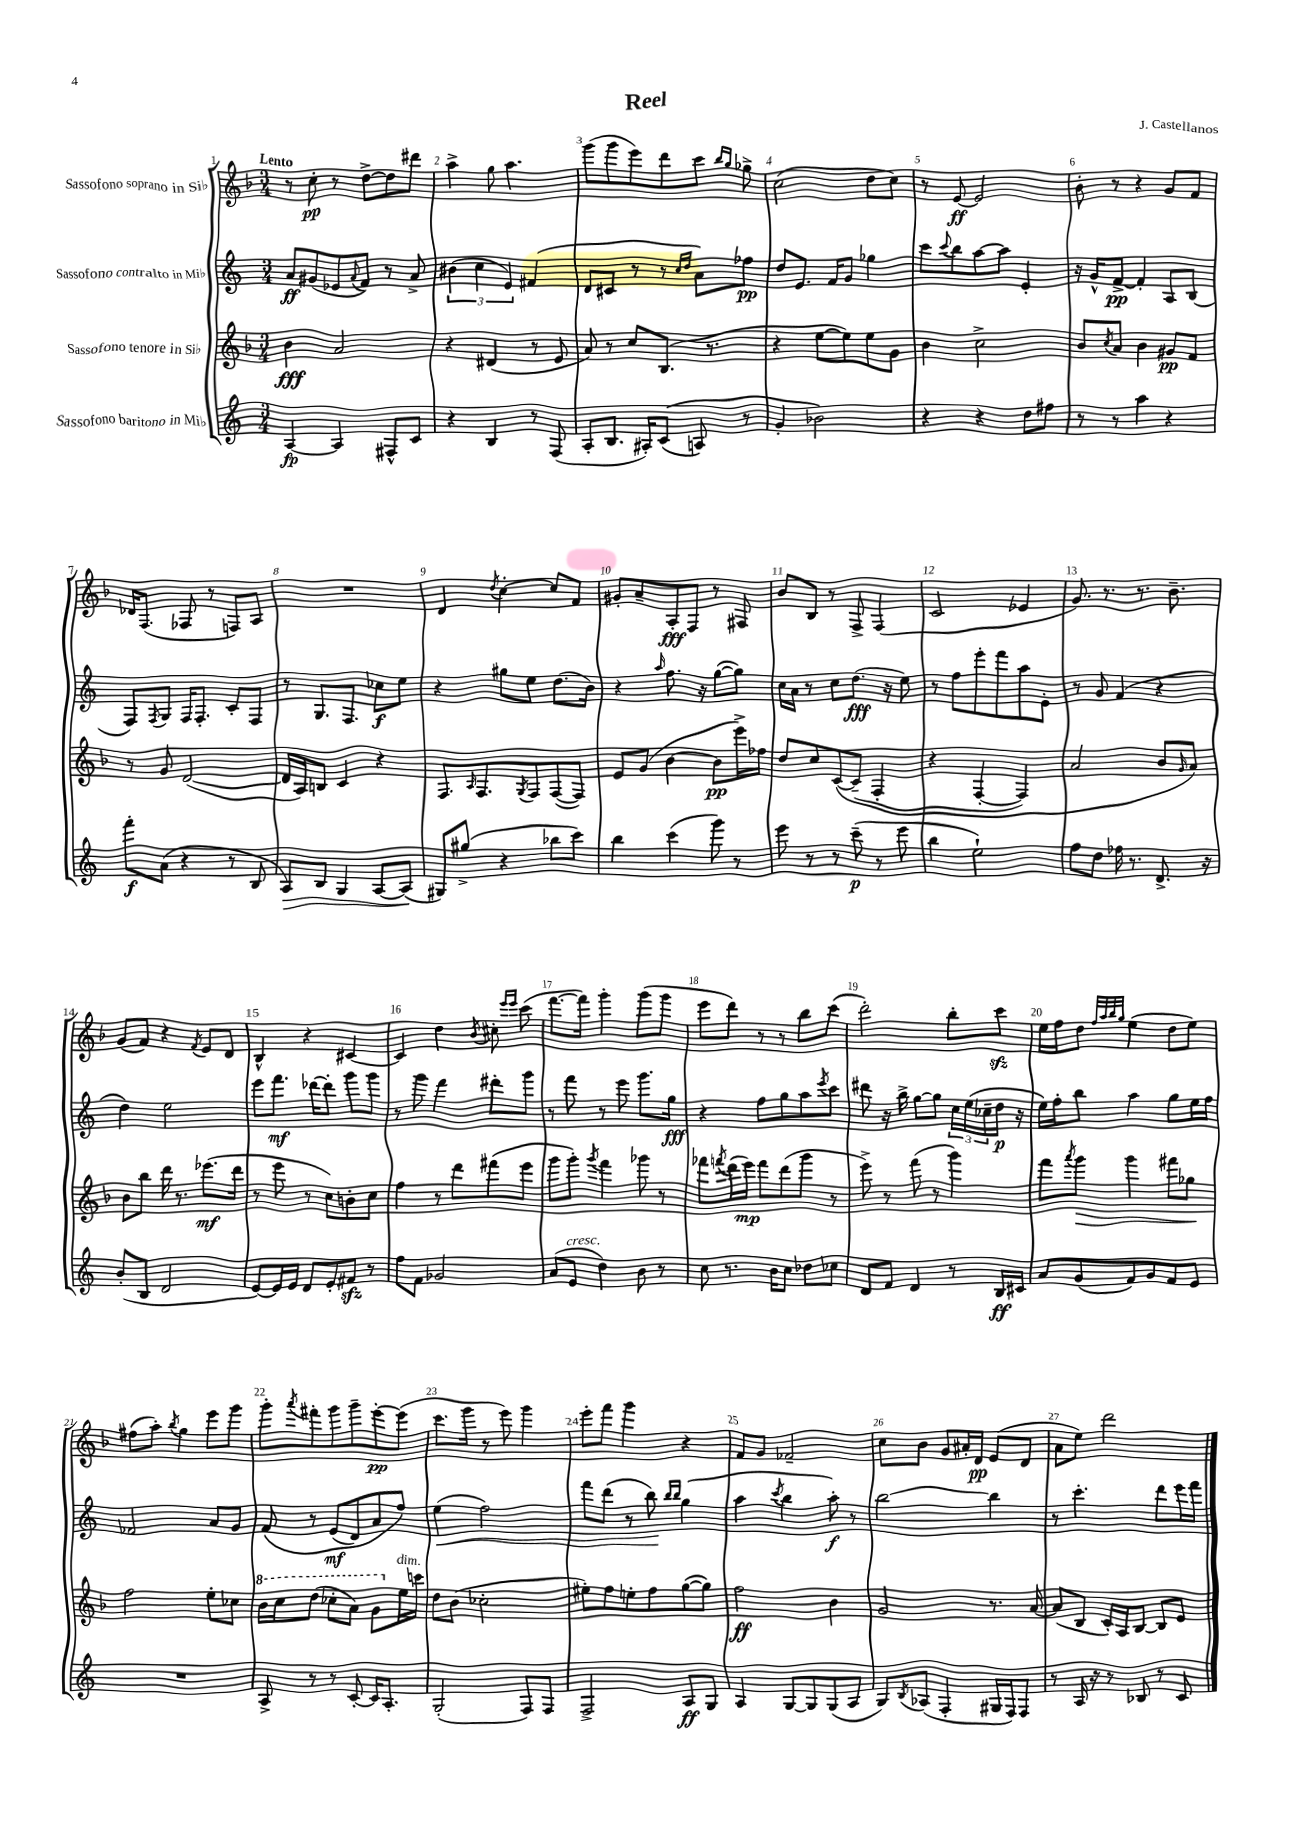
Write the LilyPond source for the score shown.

\header { title = "Reel" composer = "J. Castellanos" }
<<
\new StaffGroup <<
\new Staff = "s0" \with { instrumentName = "Sassofono soprano in Sib" } {
    \clef treble \key f \major \numericTimeSignature \time 3/4 \tempo "Lento"
    r8 c''8-.\pp r8 d''8~-> d''8 dis'''8 |
    a''4-> g''8 a''4. |
    g'''8( g'''8 e'''8) d'''8 c'''8 \grace { bes''16 g''16 } ges''8-> |
    c''2( d''8 c''8) |
    r8 e'8~\ff e'2 |
    bes'8-. r8 r4 g'8 f'8 |
    des'16 f8.( fes8 r8 f8) a8 |
    R2. |
    d'4 \acciaccatura { d''8 } c''4~-. c''8 f'8 |
    gis'8-. a'8-- a8-.\fff f8 r8 fis8 |
    bes'8 bes8 r8 f8-> f4( |
    c'2 ees'4 |
    g'8.) r8. r8. bes'8.-- |
    g'8( f'8) r4 \acciaccatura { f'8 } e'8 d'8 |
    bes4-^ r4 cis'4~ |
    cis'4 d''4 \acciaccatura { bes'8 } cis''8-. \grace { e'''16 e'''16 } c'''8( |
    f'''8.~ f'''16) g'''4-. g'''8( g'''8 |
    e'''8 d'''8) r8 r8 bes''8 c'''8( |
    d'''2-.) bes''8-. c'''8\sfz |
    e''16 f''16 d''8 \grace { f''32 a''32 bes''32 g''32 } e''4( d''8 e''8) |
    fis''8( a''8-.) \acciaccatura { bes''8 } g''4 e'''8 g'''8 |
    g'''8-. \acciaccatura { a'''8 } fis'''8-. g'''8 g'''8-- e'''8~-.\pp e'''8( |
    c'''8. g'''16 r8 e'''8) g'''4 |
    e'''8-. f'''8 g'''4 r4 |
    f'8 g'8 fes'2-- |
    c''8 bes'8 g'8 ais'16-. d'16\pp e'8( d'8 |
    a'8 e''8) d'''2 \bar "|." |
}
\new Staff = "s1" \with { instrumentName = "Sassofono contralto in Mib" } {
    \clef treble \key c \major \numericTimeSignature \time 3/4
    a'8\ff gis'8( ees'8 \appoggiatura { a'8 } f'8) r8 a'8-> |
    \tuplet 3/2 { bis'4( c''4 e'4) } fis'4( |
    d'8 cis'8 r8 r8 \grace { c''16 d''16 } a'8) fes''8\pp |
    d''8 e'8. f'16 g'8 ges''4 |
    c'''8 \appoggiatura { c'''8 } b''8 a''8~ a''8 e'4-. |
    r16 g'16-^ f'8~->\pp f'4-. a8 b8( |
    f8) \acciaccatura { f8 } g8 f16 f8.-. c'8-. f8 |
    r8 g8. f8. ces''8\f e''8 |
    r4 gis''8 e''8 d''8.( b'16) |
    r4 \grace { a''16 } f''8. r16 g''8~( g''8) |
    c''16 a'16 r8 c''8 d''8.\fff( r16 e''8) |
    r8 f''8 e'''8-. f'''8 a''8 e'8-. |
    r8 g'8 f'4( r4 |
    d''4) e''2 |
    e'''8 f'''8.\mf des'''16~ des'''8-. g'''8 g'''8 |
    r8 g'''8 f'''4 dis'''8-. g'''8 |
    r8 f'''8 r8 e'''8 g'''8. g''16\fff |
    r4 f''8 g''8 a''8 \acciaccatura { e'''8 } c'''8 |
    dis'''8 r16 b''16-> g''8~ g''8 \tuplet 3/2 { c''16 e''16( ces''16-- } d''16\p r16 |
    e''16) f''16-. b''8 a''4 g''8 e''16 f''16 |
    fes'2 a'8 g'8 |
    f'8\( r8 e'8\mf( d'8) a'8 f''8\) |
    e''4\<( f''2) |
    f'''8 d'''8( r8 b''8\!) \grace { b''16 b''16 } g''4( |
    a''4 \acciaccatura { c'''8 } b''4 a''8-.\f) r8 |
    b''2~ b''4 |
    r8 c'''4.-. d'''8 e'''16 f'''16 \bar "|." |
}
\new Staff = "s2" \with { instrumentName = "Sassofono tenore in Sib" } {
    \clef treble \key f \major \numericTimeSignature \time 3/4
    bes'4\fff a'2 |
    r4 dis'4( r8 e'8 |
    a'8) r8 c''8 bes8.( r8. |
    r4 e''8~ e''8) e''8 g'8 |
    bes'4 c''2-> |
    bes'8 \acciaccatura { c''8 } a'8 bes'4 gis'8\pp f'8 |
    r8 g'8 d'2~( |
    d'16 a16) b8 c'4 r4 |
    f8. \grace { a16 } f8. \acciaccatura { g8 } f8 f8~( f8) |
    e'8 g'8( bes'4~ bes'8\pp e'''16->) fes''16 |
    d''8 c''8 c'8~\( c'8--( f4-. |
    r4 f4~-. f4) |
    a'2 bes'8 \grace { g'16 } a'8\) |
    bes'8 bes''8 d'''16 r8. ees'''8.\mf( d'''16 |
    r8 e'''8 r8 c''8) b'8-. c''8 |
    f''4 r8 d'''8 fis'''8( e'''8 |
    g'''8 g'''8-.) \acciaccatura { g'''8 } f'''4 ges'''8 r8 |
    fes'''8 \acciaccatura { f'''8 } d'''16( e'''16\mp) f'''8 d'''8( g'''8 r8 |
    e'''8->) r8 f'''8( r8 g'''4) |
    f'''8 \acciaccatura { a'''8 } g'''8\> g'''4 fis'''8 ges''8\! |
    f''2 e''8-. ces''8 |
    \ottava #1 bes''16 c'''16 d'''8( ces'''8-. a''8) g''8 \ottava #0 e''16^\markup { \italic "dim." } c'''16 |
    d''8 bes'8( ces''2-. |
    eis''8-.) f''8 e''8-. f''8 g''8~( g''8) |
    f''2\ff bes'4 |
    g'2 r8. a'16~ |
    a'8( bes8 c'16-.) a16 bes8~ bes8 e'8 \bar "|." |
}
\new Staff = "s3" \with { instrumentName = "Sassofono baritono in Mib" } {
    \clef treble \key c \major \numericTimeSignature \time 3/4
    a4~\fp a4 fis8-^ c'8 |
    r4 b4 r8 f8( |
    a8-. b8. ais16-.) c'8(\( a8) r8 |
    g'4-. bes'2\) |
    r4 r4 d''8 fis''8 |
    r8 r8 a''4 r4 |
    f'''8-.\f a'8( r4 r8 b8 |
    a8\>) b8 g4 a8~ a8\!( |
    gis8) gis''8->( r4 bes''8 c'''8) |
    b''4 c'''4( g'''8) r8 |
    e'''8 r8 r8 c'''8--\p( r8 e'''8 |
    b''4 e''2-!) |
    f''8 d''8 fes''16 r8. d'8.-> r16 |
    b'8-.( b8 d'2 |
    e'8~) e'16 e'16 d'8 e'8-. fis'8\sfz r8 |
    f''8 f'8 ges'2 |
    a'8( e'8^\markup { \italic "cresc." } d''4) b'8 r8 |
    c''8 r8. b'16 c''8 des''8 ces''8 |
    d'8 f'8 d'4 r8 b16\ff cis'16 |
    a'8 g'8( f'8) g'8 f'8 e'8 |
    R2. |
    a8-> r8 r8 c'8~-. c'16 a8.-. |
    g2-.( f8) f8 |
    f2-> a8\ff g8 |
    a4 g8~ g8 g8( a8 |
    g8) \acciaccatura { b8 } aes8( f4-. gis16 f16) f8 |
    r8 a16 r16 r8 bes8 r8 c'8 \bar "|." |
}
>>
>>
\layout { \context { \Score \override BarNumber.break-visibility = ##(#f #t #t) barNumberVisibility = #all-bar-numbers-visible } }
